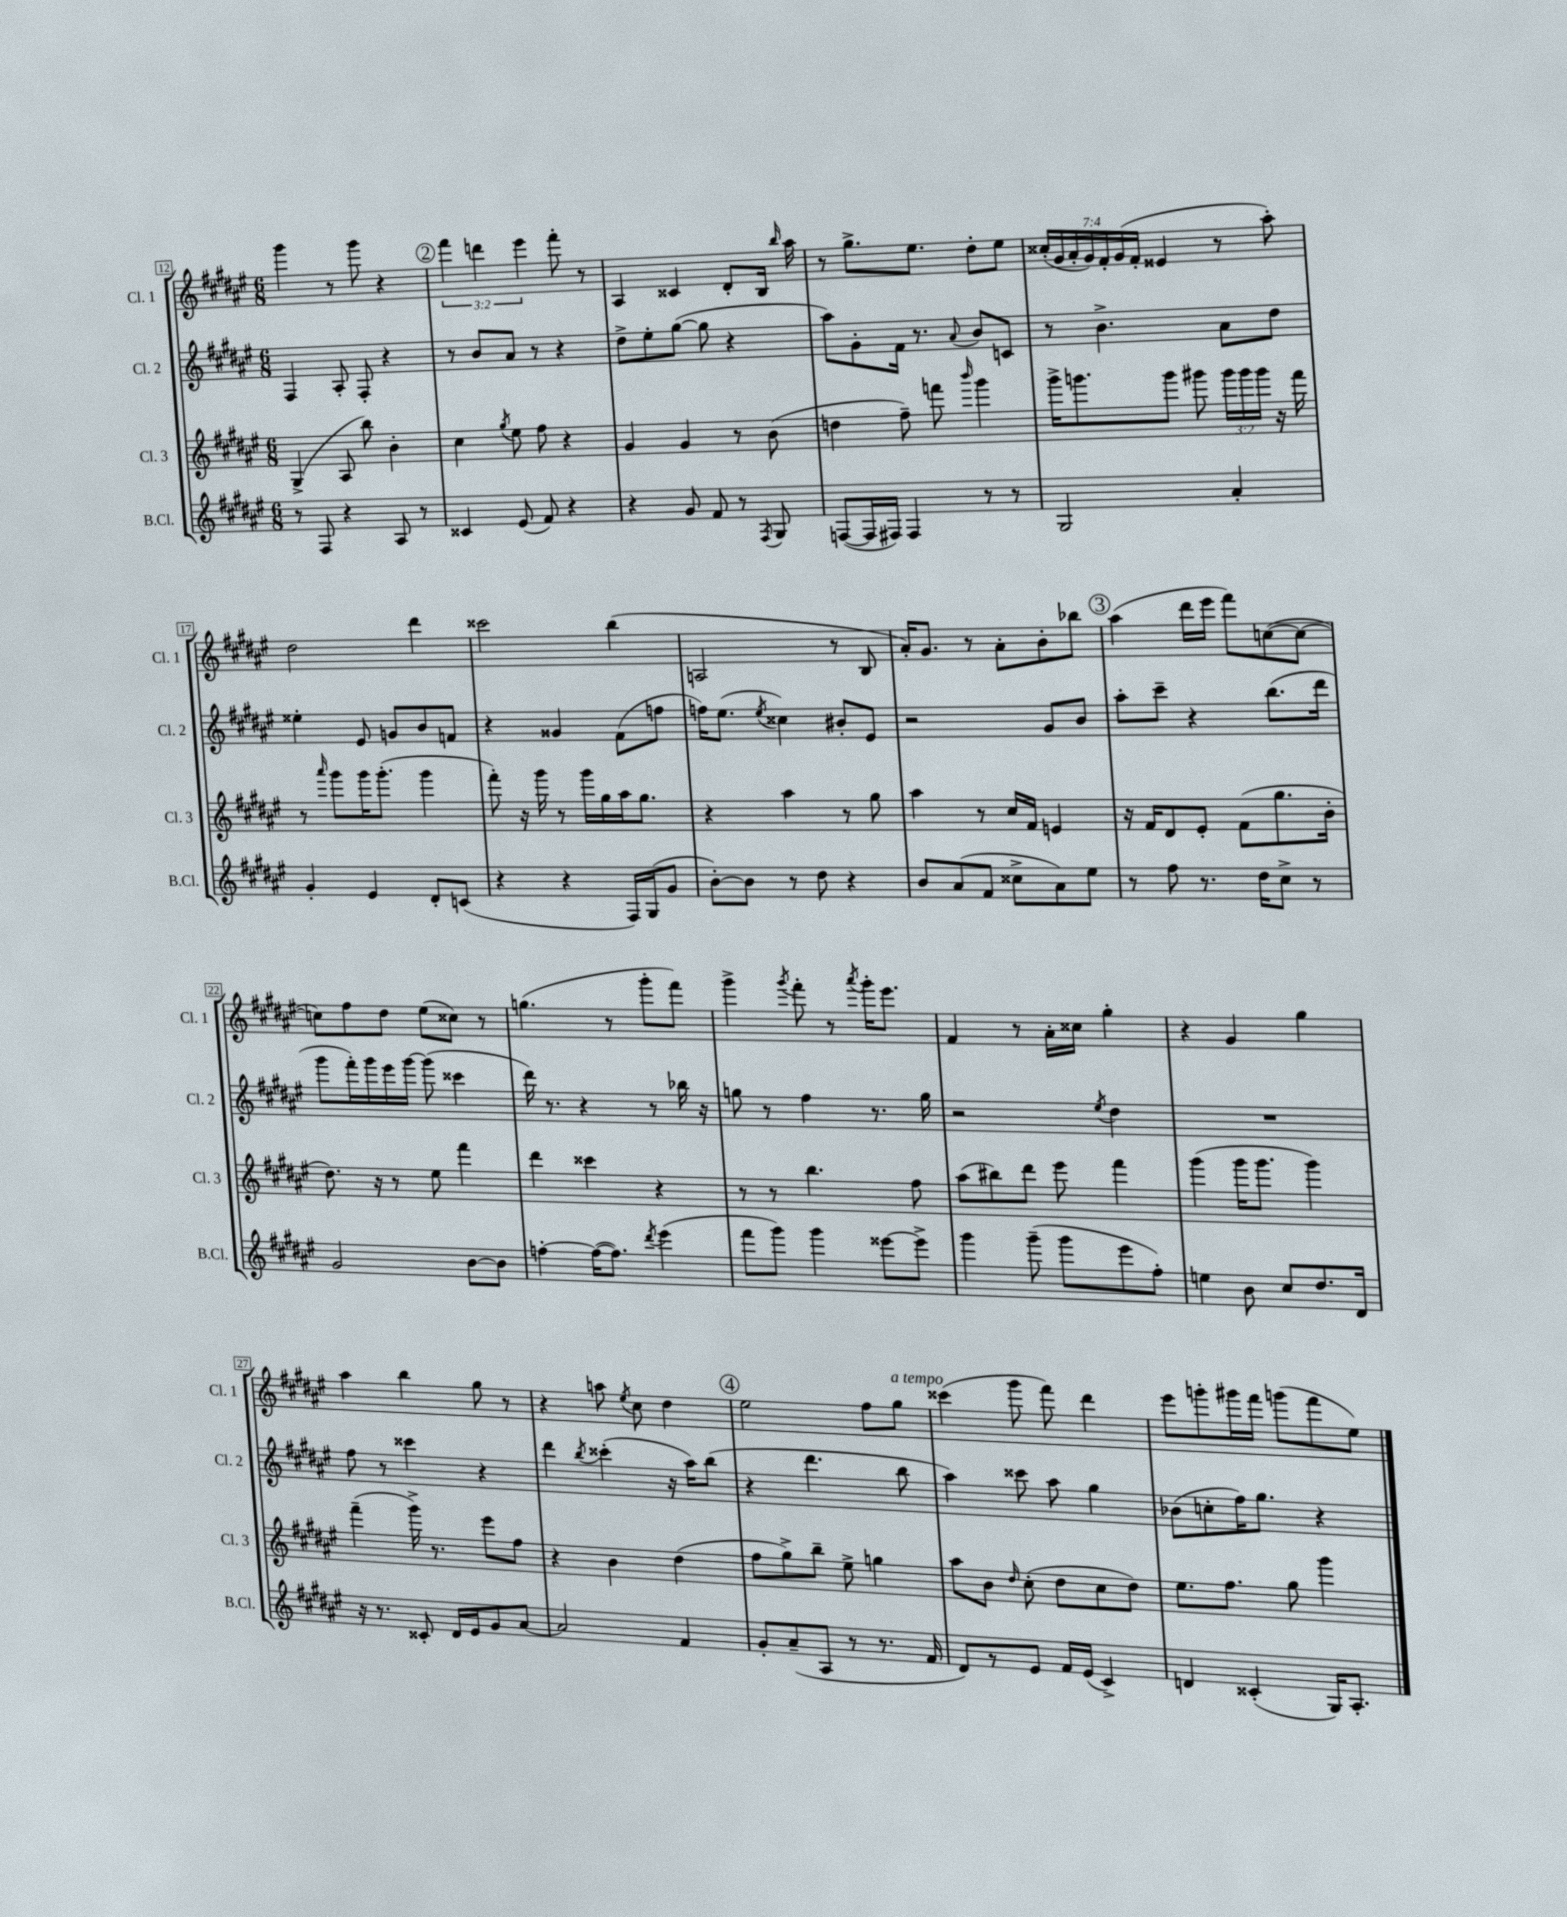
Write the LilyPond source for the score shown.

<<
\new StaffGroup <<
\new Staff = "s0" \with { instrumentName = "Cl. 1" shortInstrumentName = "Cl. 1" } {
    \clef treble \key fis \major \numericTimeSignature \time 6/8 \override Staff.TupletNumber.text = #tuplet-number::calc-fraction-text
    \autoBeamOff gis'''4 r8 gis'''8 r4 |
    \mark \markup { \circle "2" } \tuplet 3/2 { fis'''4 d'''4 eis'''4 } fis'''8-. r8 |
    ais4 cisis'4 dis'8[-. b16] \grace { b''16 } ais''16 |
    r8 gis''8.[-> eis''8.] dis''8[-. eis''8] |
    \tuplet 7/4 { cisis''16[-.( gis'16 ais'16-. gis'16) fis'16-. gis'16( fis'16]-. } eisis'4 r8 ais''8-.) |
    dis''2 dis'''4 |
    cisis'''2 b''4( |
    a2 r8 b8 |
    ais'16[-.) gis'8.] r8 ais'8[-. b'8-. bes''8] |
    \mark \markup { \circle "3" } ais''4( dis'''16[ eis'''16] fis'''8[) c''8~( c''8]~ |
    c''8[) fis''8 dis''8] eis''8[( cisis''8]) r8 |
    g''4.( r8 gis'''8[-. fis'''8]) |
    gis'''4-> \acciaccatura { gis'''8 } fis'''8-. r8 \acciaccatura { ais'''8 } gis'''16[-. eis'''8.] |
    fis'4 r8 ais'16[-. cisis''16] gis''4-. |
    r4 gis'4 gis''4 |
    ais''4 b''4 gis''8 r8 |
    r4 a''8 \acciaccatura { eis''8 } cis''8 dis''4 |
    \mark \markup { \circle "4" } eis''2 fis''8[ gis''8]^\markup { \italic "a tempo" } |
    cisis'''4( gis'''8 fis'''8) dis'''4 |
    eis'''8[ g'''8-. gis'''16 fis'''16] g'''8[( fis'''8 eis''8]) \bar "|." |
}
\new Staff = "s1" \with { instrumentName = "Cl. 2" shortInstrumentName = "Cl. 2" } {
    \clef treble \key fis \major \numericTimeSignature \time 6/8
    \autoBeamOff fis4 ais8-. fis8-. r4 |
    \mark \markup { \circle "2" } r8 b'8[ ais'8] r8 r4 |
    dis''8[-> eis''8-. gis''8]~( gis''8 r4 |
    ais''8[) gis'8-. fis'16] r8. \appoggiatura { ais'8 } b'8[ c'8] |
    r8 b'4.-> ais'8[ dis''8] |
    eisis''4-. eis'8 g'8[ b'8 f'8] |
    r4 gisis'4 fis'8[( f''8] |
    f''16[) eis''8.]( \acciaccatura { eis''8 } cisis''4) bis'8[-. eis'8] |
    r2 gis'8[ b'8] |
    \mark \markup { \circle "3" } ais''8[-. cis'''8]-- r4 b''8.[( dis'''16] |
    gis'''8[ fis'''16-.) gis'''16 eis'''16 gis'''16]~ gis'''8( cisis'''4 |
    dis'''16) r8. r4 r8 bes''16 r16 |
    g''8 r8 fis''4 r8. g''16 |
    r2 \acciaccatura { eis''8 } dis''4 |
    R2. |
    fis''8 r8 cisis'''4 r4 |
    dis'''4 \acciaccatura { b''8 } cisis'''4-.( r16 ais''16[) b''8]( |
    \mark \markup { \circle "4" } r4 dis'''4. b''8 |
    ais''4) cisis'''8 ais''8 gis''4 |
    bes'8[( c''8-. fis''16) gis''8.] r4 \bar "|." |
}
\new Staff = "s2" \with { instrumentName = "Cl. 3" shortInstrumentName = "Cl. 3" } {
    \clef treble \key fis \major \numericTimeSignature \time 6/8 \override Staff.TupletNumber.text = #tuplet-number::calc-fraction-text
    \autoBeamOff gis4->( ais8 b''8) b'4-. |
    \mark \markup { \circle "2" } cis''4 \acciaccatura { gis''8 } eis''8 fis''8 r4 |
    gis'4 gis'4 r8 b'8( |
    d''4 fis''8--) f'''8 \grace { b'''16 } gis'''4 |
    gis'''16[-> g'''8. g'''8] gis'''8 \tuplet 3/2 { gis'''16[ gis'''16 gis'''16] } r16 fis'''16 |
    r8 \grace { ais'''16 } gis'''8[ gis'''16 gis'''8.]-.( gis'''4 |
    fis'''8-.) r16 gis'''16 r8 gis'''16[ gis''16 ais''16 gis''8.] |
    r4 ais''4 r8 gis''8 |
    ais''4 r8 cis''16[ fis'16] e'4 |
    \mark \markup { \circle "3" } r16 fis'16[ dis'8 eis'8]-. fis'8[( gis''8. b'16]-. |
    dis''8.) r16 r8 eis''8 fis'''4 |
    dis'''4 cisis'''4 r4 |
    r8 r8 b''4. fis''8 |
    ais''8[( bis''8) dis'''8] eis'''8 fis'''4 |
    gis'''4( gis'''16[ gis'''8.] gis'''4) |
    fis'''4--( gis'''16->) r8. eis'''8[ fis''8] |
    r4 b'4 dis''4( |
    \mark \markup { \circle "4" } fis''8[ gis''8->) b''8]-- eis''8-> g''4 |
    ais''8[ b'8] \grace { dis''16 } cis''8-.( dis''8[ cis''8 dis''8]) |
    eis''8.[ fis''8.] gis''8 gis'''4 \bar "|." |
}
\new Staff = "s3" \with { instrumentName = "B.Cl." shortInstrumentName = "B.Cl." } {
    \clef treble \key fis \major \numericTimeSignature \time 6/8
    \autoBeamOff r8 fis8 r4 ais8 r8 |
    \mark \markup { \circle "2" } cisis'4 eis'8( fis'8) r4 |
    r4 gis'8 fis'8 r8 \acciaccatura { fis8 } gis8 |
    f8[~( f16 fis16]) fis4 r8 r8 |
    gis2 ais'4-. |
    gis'4-. eis'4 dis'8[-. c'8]( |
    r4 r4 fis16[) gis16( gis'8] |
    b'8[~-.) b'8] r8 dis''8 r4 |
    b'8[ ais'8( fis'8] cisis''8[-> ais'8) eis''8] |
    \mark \markup { \circle "3" } r8 fis''8 r8. dis''16[ cis''8]-> r8 |
    gis'2 b'8[~ b'8] |
    f''4~-. f''16[~( f''8.]) \acciaccatura { dis'''8 } eis'''4( |
    fis'''8[ gis'''8]) gis'''4 eisis'''8[~ eisis'''8]-> |
    gis'''4 gis'''8--( gis'''8[ eis'''8 fis''8]-.) |
    e''4 b'8 cis''8[ dis''8. dis'16] |
    r16 r8. cisis'8-. dis'16[ eis'16 gis'8 ais'8]~ |
    ais'2 fis'4 |
    \mark \markup { \circle "4" } gis'8[-. ais'8--( ais8] r8 r8. fis'16 |
    dis'8[) r8 eis'8] fis'16[ eis'16]( cis'4->) |
    d'4 cisis'4-.( gis16[) ais8.]-. \bar "|." |
}
>>
>>
\layout { \context { \Score currentBarNumber = #12 \override BarNumber.stencil = #(make-stencil-boxer 0.1 0.3 ly:text-interface::print) } }
